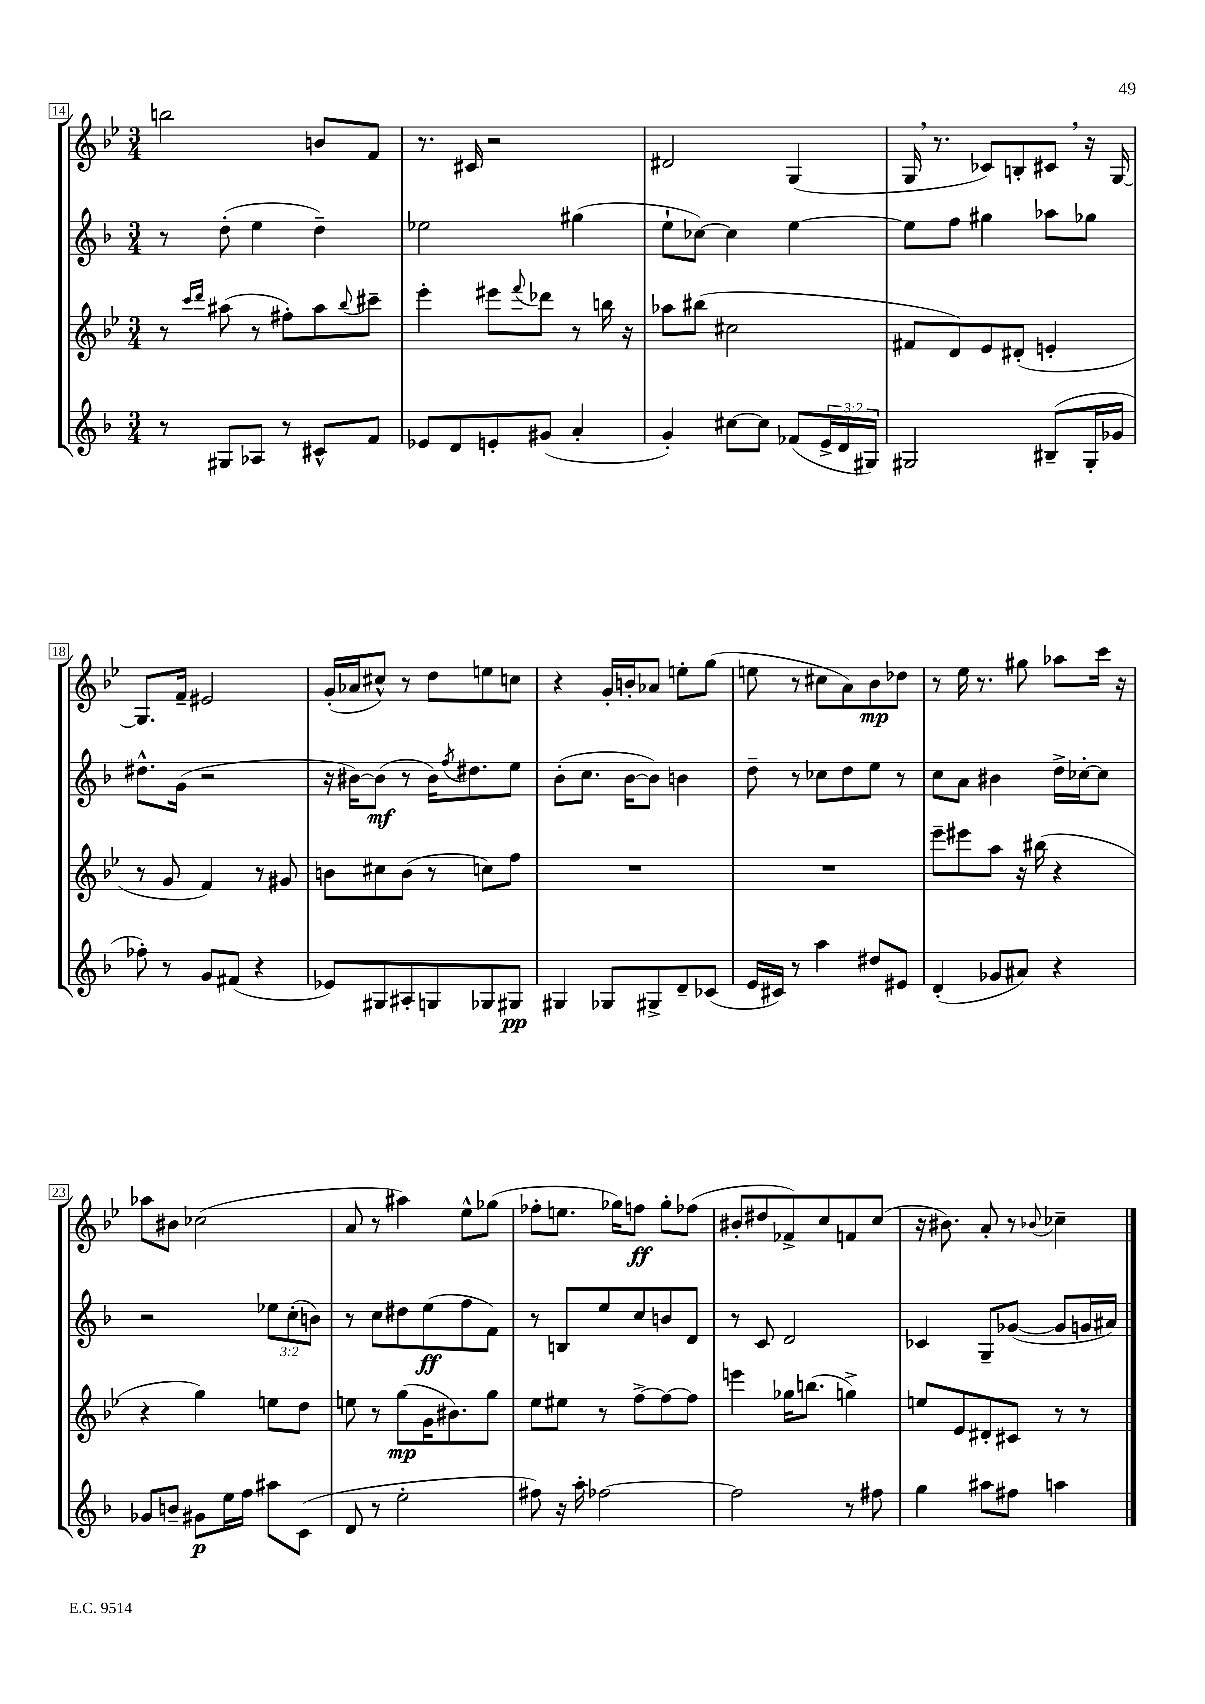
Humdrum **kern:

**kern	**kern	**kern	**kern
*staff4	*staff3	*staff2	*staff1
*clefG2	*clefG2	*clefG2	*clefG2
*k[b-]	*k[b-e-]	*k[b-]	*k[b-e-]
*M3/4	*M3/4	*M3/4	*M3/4
8r	8r	8r	2bb\
.	16qqccc/LL	.	.
.	16qqddd/JJ	.	.
8G#/L	(8aa#\	(8dd'\	.
8A-/J	8r	4ee\	.
8r	8ff#'\L)	.	.
8c#^^/L	8aa#\	4dd~\)	8b/L
.	8qqbb-/	.	.
8f/J	8ccc#~\J	.	8f/J
=	=	=	=
8e-/L	4eee-'\	2ee-\	8.r
8d/	.	.	.
.	.	.	16c#/
8e'/	8eee#\L	.	2r
.	8qqfff/	.	.
(8g#/J	8ddd-\J	.	.
4a'/	8r	(4gg#\	.
.	16bb\	.	.
.	16r	.	.
=	=	=	=
4g'/)	8aa-\L	8ee`\L	2d#/
.	(8bb#\J	[8cc-\J)	.
[8cc#\L	2cc#\	4cc-\]	.
8cc#\]J	.	.	.
(8f-/L	.	[4ee\	(4G/
24e^/L	.	.	.
24d/	.	.	.
24G#/JJ)	.	.	.
=	=	=	=
2G#/	8f#/L	8ee\]L	16G/
.	.	.	8.r
.	8d/)	8ff\J	.
.	8e-/	4gg#\	8c-/L)
.	(8d#'/J	.	8B'/
(8B#~/L	4e'/	8aa-\L	8c#/J
16G#'/L	.	8gg-\J	16r
16g-/JJ	.	.	[16G/
=	=	=	=
8ff-'\)	8r	8.dd#^^\L	8.G/]L
8r	8g/	.	.
.	.	(16g\Jk	16f~/Jk
8g/L	4f/)	2r	2e#/
(8f#/J	.	.	.
4r	8r	.	.
.	8g#/	.	.
=	=	=	=
8e-/L)	8b\L	16r	(16g'/LL
.	.	[16b#\LK)	16a-/J
8G#/	8cc#\	(8b#\]J	8cc#^^/J)
8A#'/	(8b\J	8r	8r
8G/	8r	16b#\LK)	8dd\L
.	.	8qff/	.
.	.	8.dd#\	.
8G-/	8cc\L)	.	8ee\
8G#/J	8ff\J	8ee\J	8cc\J
=	=	=	=
4G#/	2.r	(8b-'\L	4r
.	.	8.cc\J	.
8G-/L	.	.	16g'/LL
.	.	[16b-\LK	16b'/J
8G#^/	.	8b-\]J)	8a-/J
8d~/	.	4b\	8ee'\L
(8c-/J	.	.	(8gg\J
=	=	=	=
16e/LL	2.r	8dd~\	8ee\
16c#/JJ)	.	.	.
8r	.	8r	8r
4aa\	.	8cc-\L	8cc#\L
.	.	8dd\	8a\)
8dd#/L	.	8ee\J	8b-\
8e#/J	.	8r	8dd-\J
=	=	=	=
(4d'/	8eee-~\L	8cc\L	8r
.	8eee#\	8a\J	16ee-\
.	.	.	8.r
8g-/L	8aa\J	4b#\	.
8a#/J)	16r	.	8gg#\
.	(16bb#\	.	.
4r	4r	16dd^\LL	8aa-\L
.	.	[16cc-'\J	.
.	.	8cc-\]J	16ccc\Jk
.	.	.	16r
=	=	=	=
8g-/L	4r	2r	8aa-\L
8b~/J	.	.	8b#\J
8g#\L	4gg\)	.	(2cc-\
16ee\L	.	.	.
16ff\JJ	.	.	.
8aa#\L	8ee\L	12ee-\L	.
.	.	(12cc'\	.
(8c\J	8dd\J	.	.
.	.	12b\J)	.
=	=	=	=
8d/	8ee\	8r	8a/
8r	8r	8cc\L	8r
2ee'\	(8gg\L	8dd#\	4aa#\)
.	16g\K	(8ee\	.
.	8.b#\)	.	.
.	.	8ff\	8ee-^^\L
.	8gg\J	8f\J)	(8gg-\J
=	=	=	=
8ff#\)	8ee-\L	8r	8ff-'\L
16r	8ee#\J	8B/L	8.ee\J
16aa'\	.	.	.
[2ff-\	8r	8ee/	.
.	.	.	16gg-\LK)
.	[8ff^\L	8cc/	8ff\J
.	8ff\_	8b/	8gg-'\L
.	8ff\]J	8d/J	(8ff-\J
=	=	=	=
2ff-\]	4eee\	8r	8b#'/L
.	.	8c/	8dd#/
.	16gg-\LK	2d/	8f-^/)
.	(8.bb\J	.	.
.	.	.	8cc/
8r	4gg^\)	.	8f/
8ff#\	.	.	(8cc/J
=	=	=	=
4gg\	8ee/L	4c-/	16r
.	.	.	8.b#\)
.	8e-/	.	.
8aa#\L	8d#'/	8G~/L	8a'/
8ff#\J	8c#/J	([8g-/J	8r
.	.	.	8qqb-/
4aa\	8r	8g-/]L	4cc-~\
.	8r	16g/L	.
.	.	16a#/JJ)	.
==	==	==	==
*-	*-	*-	*-
